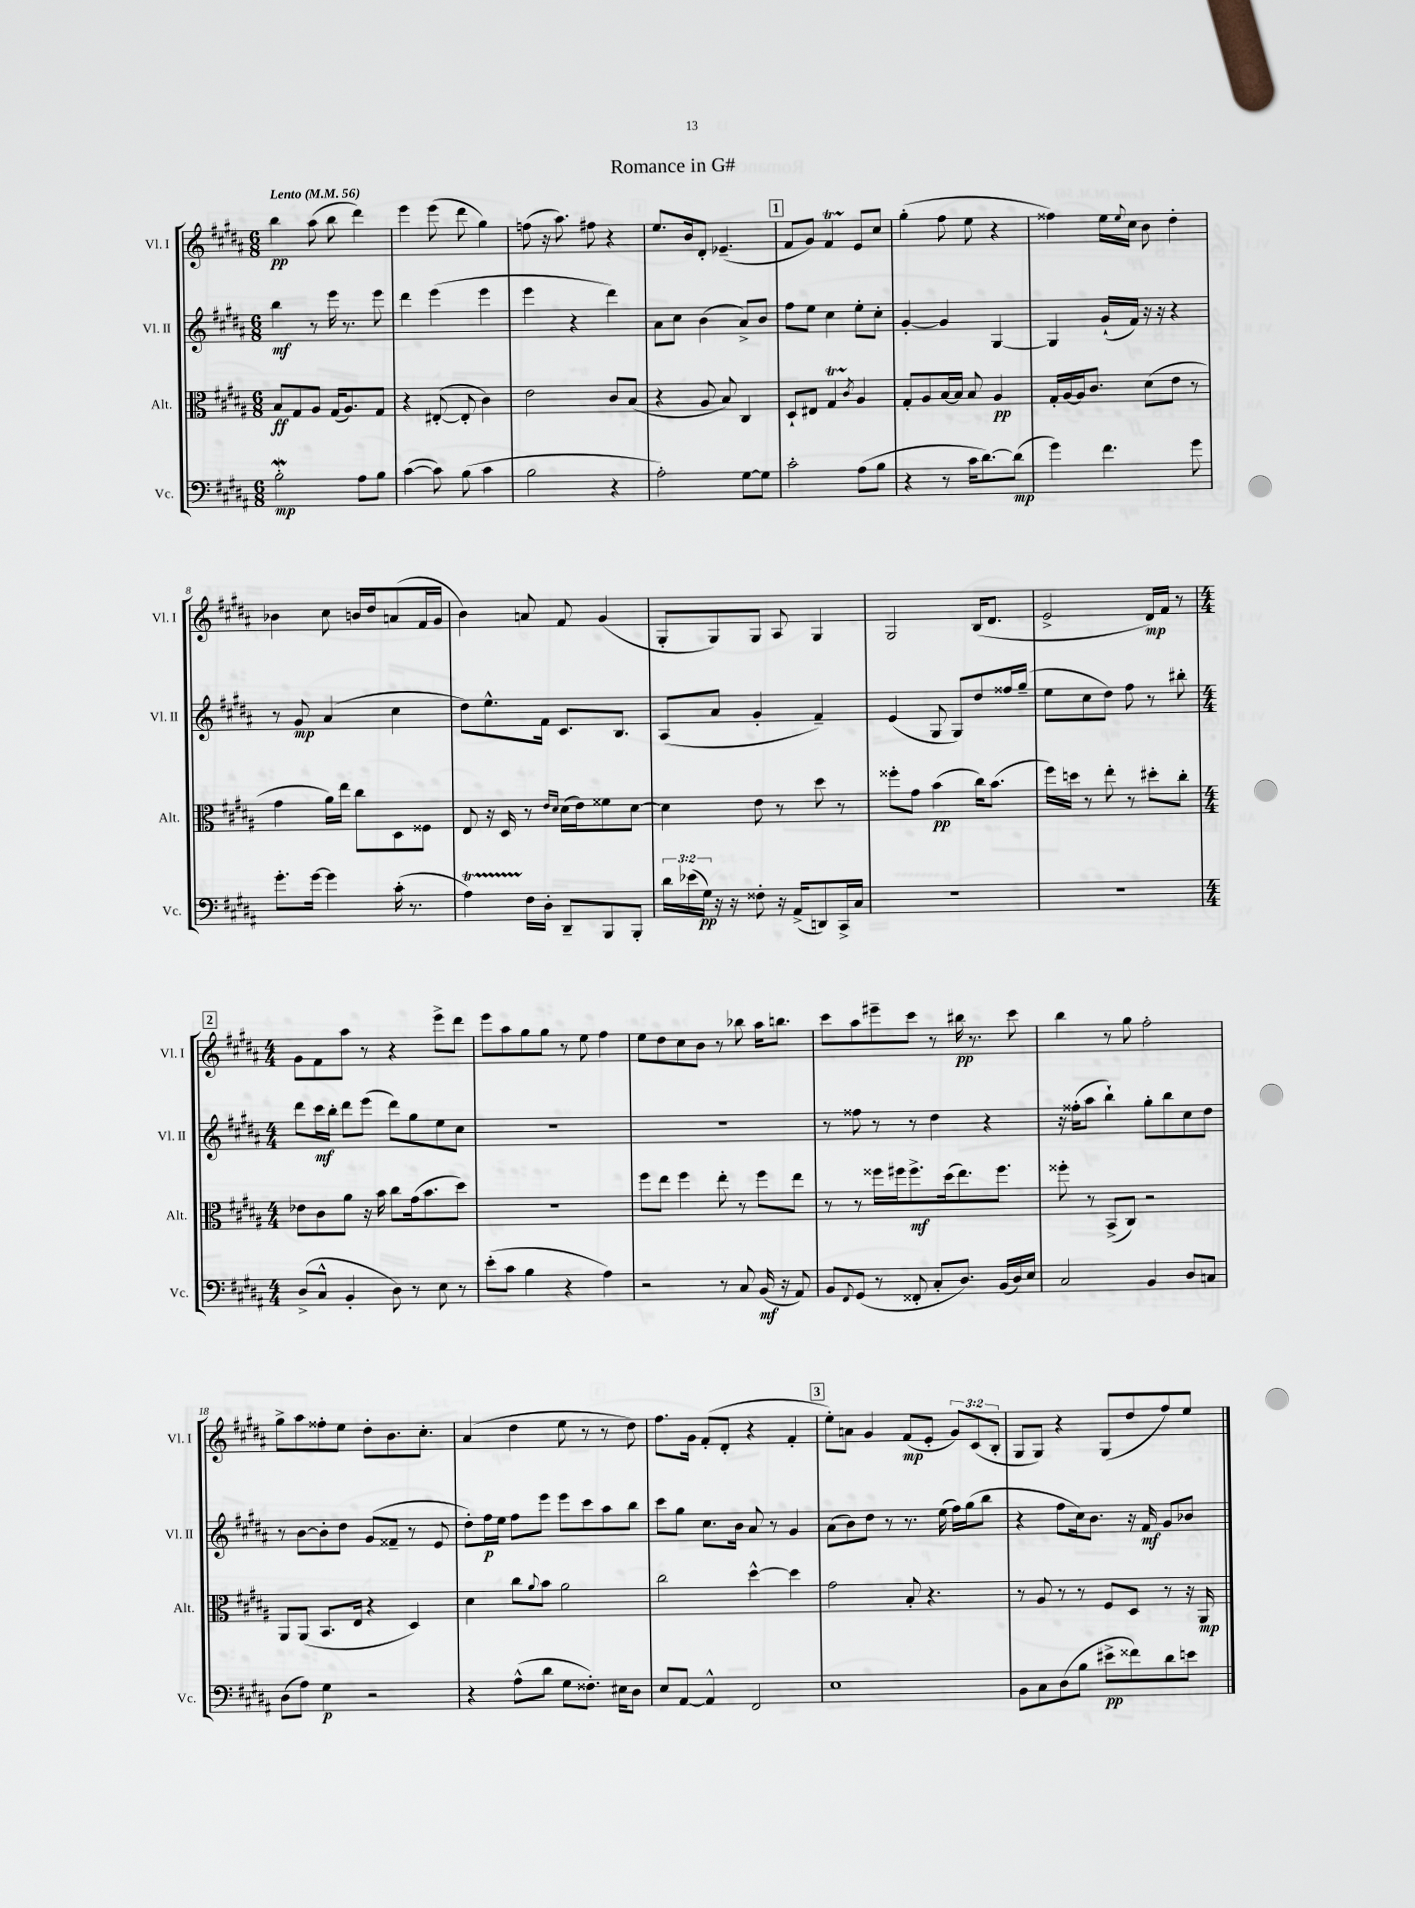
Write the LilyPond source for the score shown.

\header { title = "Romance in G#" }
<<
\new StaffGroup <<
\new Staff = "s0" \with { instrumentName = "Vl. I" shortInstrumentName = "Vl. I" } {
    \clef treble \key b \major \numericTimeSignature \time 6/8 \override Staff.TupletNumber.text = #tuplet-number::calc-fraction-text \tempo "Lento" 4 = 56
    b''4\pp ais''8( b''8 dis'''4) |
    e'''4 e'''8( dis'''8 gis''4) |
    f''8( r16 ais''8.) fis''8 r4 |
    e''8. b'16 dis'8-. ees'4.--( |
    \mark \markup { \box "1" } fis'8 gis'8) fis'4\startTrillSpan e'8\stopTrillSpan cis''8 |
    gis''4-.( fis''8 e''8 r4 |
    fisis''4) e''16 \appoggiatura { e''8 } cis''16 b'8 dis''4-. |
    bes'4 cis''8 b'16 dis''16 a'8( fis'16 gis'16 |
    b'4) a'8 fis'8 gis'4( |
    gis8-. gis8) gis8 ais8 gis4 |
    gis2 b16( dis'8. |
    e'2-> dis'16\mp) fis'16 r8 |
    \mark \markup { \box "2" } \numericTimeSignature \time 4/4 gis'8 fis'8 ais''8 r8 r4 e'''8-> dis'''8 |
    e'''8 ais''8 gis''8 gis''8 r8 e''8 fis''4 |
    e''8 dis''8 cis''8 b'8 r8 bes''8 ais''16 b''8. |
    cis'''8 ais''8 eis'''8-- cis'''8 r8 bis''16\pp r8. cis'''8 |
    b''4 r8 gis''8 fis''2-. |
    gis''8-> ais''8 fisis''8-. e''8 dis''8-. b'8. cis''8.-. |
    ais'4( dis''4 e''8 r8 r8 dis''8) |
    fis''8. gis'16 fis'8-.( dis'8-. r4 fis'4-. |
    \mark \markup { \box "3" } e''8-.) a'8 gis'4 fis'8\mp( e'8-. \tuplet 3/2 { gis'8) cis'8( b8-. } |
    gis8 gis8) r4 gis8( dis''8 fis''8) e''8 \bar "|." |
}
\new Staff = "s1" \with { instrumentName = "Vl. II" shortInstrumentName = "Vl. II" } {
    \clef treble \key b \major \numericTimeSignature \time 6/8
    b''4\mf r8 e'''16 r8. e'''8 |
    dis'''4 e'''4( e'''4 |
    e'''4 r4 dis'''4) |
    ais'8 cis''8 b'4( ais'8->) b'8 |
    \mark \markup { \box "1" } fis''8 e''8 cis''4 e''8-. cis''8-. |
    gis'4~-. gis'4 gis4~ |
    gis4 gis'16-!( fis'16) r16 r16 r4 |
    r8 gis'8\mp ais'4( cis''4 |
    dis''8) e''8.-^ fis'16 cis'8. b8. |
    ais8( ais'8 gis'4-. fis'4--) |
    e'4( gis8 gis8) dis''8 fisis''16 gis''16--( |
    e''8 cis''8 dis''8) fis''8 r8 bis''8-. |
    \mark \markup { \box "2" } \numericTimeSignature \time 4/4 dis'''8 cis'''16\mf b''16-. dis'''8 e'''8( dis'''8) gis''8 e''8 cis''8 |
    R1 |
    R1 |
    r8 fisis''8 r8 r8 dis''4 r4 |
    r16 fisis''16-.( ais''8 b''4-!) gis''8-. b''8 cis''8 dis''8 |
    r8 b'8~ b'8-. dis''8 gis'8( fisis'8-- r8 e'8 |
    dis''8-.) fis''16\p e''16 fis''8 e'''8 e'''8 cis'''8 ais''8 b''8 |
    cis'''8 gis''8 cis''8. b'16 ais'8 r8 gis'4 |
    \mark \markup { \box "3" } ais'8( b'8) dis''8 r8 r8. e''16( fis''16) gis''16( b''8 |
    r4 fis''8 cis''16) b'8. r16 fis'16\mf gis'8 bes'8 \bar "|." |
}
\new Staff = "s2" \with { instrumentName = "Alt." shortInstrumentName = "Alt." } {
    \clef alto \key b \major \numericTimeSignature \time 6/8
    b8\ff gis8 ais8 gis16( ais8.) gis8 |
    r4 eis8~-.( eis8-. cis'4) |
    e'2 cis'8 b8( |
    r4 ais8 b8) cis4 |
    \mark \markup { \box "1" } dis8-! eis8 gis4\startTrillSpan \acciaccatura { cis'8 } ais4\stopTrillSpan |
    gis8-. ais8 b16~ b16 b8 ais4\pp |
    gis16-. ais16~ ais16 cis'8. dis'8( e'8 r8 |
    gis'4 ais'16) e''16 cis''8 dis8 fisis8 |
    e8 r16 dis16 r8 \grace { e'16 dis'16 } dis'16( e'16) fisis'8 dis'8~ |
    dis'4 e'8 r8 dis''8 r8 |
    fisis''8-. gis'8 b'4\pp( cis''16) b'8.( |
    fis''16) d''16 r8 e''8-. r8 dis''8-. cis''8-. |
    \mark \markup { \box "2" } \numericTimeSignature \time 4/4 ees'8 cis'8 ais'8 r16 b'16 cis''8 gis'16( b'8. dis''8) |
    R1 |
    fis''8 e''8 fis''4 e''8-. r8 fis''8 e''8 |
    r8 r8 fisis''16 fis''16 fis''8.->\mf dis''16( e''8.) fis''8. |
    fisis''8-. r8 b,8->( cis8) r2 |
    ais,8 ais,8( b,8. e16 r4 dis4) |
    dis'4 cis''8 \appoggiatura { ais'8 } b'8 ais'2 |
    cis''2 dis''4~-^ dis''4 |
    \mark \markup { \box "3" } gis'2 b8-. r4. |
    r8 ais8 r8 r8 fis8 dis8 r8 r16 ais,16\mp \bar "|." |
}
\new Staff = "s3" \with { instrumentName = "Vc." shortInstrumentName = "Vc." } {
    \clef bass \key b \major \numericTimeSignature \time 6/8 \override Staff.TupletNumber.text = #tuplet-number::calc-fraction-text
    b2-.\mordent\mp ais8 b8 |
    cis'4~( cis'8) b8( cis'4 |
    b2 r4 |
    ais2-.) gis8~ gis8 |
    \mark \markup { \box "1" } cis'2-. ais8( b8 |
    r4 r8 cis'16 dis'8.~) dis'8\mp( |
    gis'4) fis'4. gis'8 |
    gis'8.-. gis'16~ gis'4 cis'16-.( r8. |
    ais4\startTrillSpan) fis16\stopTrillSpan dis16-. dis,8-- b,,8 b,,8-. |
    \tuplet 3/2 { dis'16 ees'16( gis16\pp) } r16 r16 fisis8-. r16 ais,16->( d,8) cis,16-> cis16 |
    R2. |
    R2. |
    \mark \markup { \box "2" } \numericTimeSignature \time 4/4 dis8->( cis8-^ b,4-. dis8) r8 e8 r8 |
    e'8-.( cis'8 b4 r4 ais4) |
    r2 r8 cis8 b,16\mf( r16 ais,8) |
    b,8 \appoggiatura { fis,8 } gis,8( r8 fisis,8-. cis8-. dis8.) b,16( dis16) e16 |
    cis2 b,4 dis8 c8 |
    dis8( ais8) gis4\p r2 |
    r4 ais8-^( dis'8 gis8 fisis8.-.) eis16 dis8 |
    e8 ais,8~ ais,4-^ fis,2 |
    \mark \markup { \box "3" } e1 |
    b,8 cis8 dis8( b8 eis'8->\pp fisis'8) dis'8 e'8 \bar "|." |
}
>>
>>
